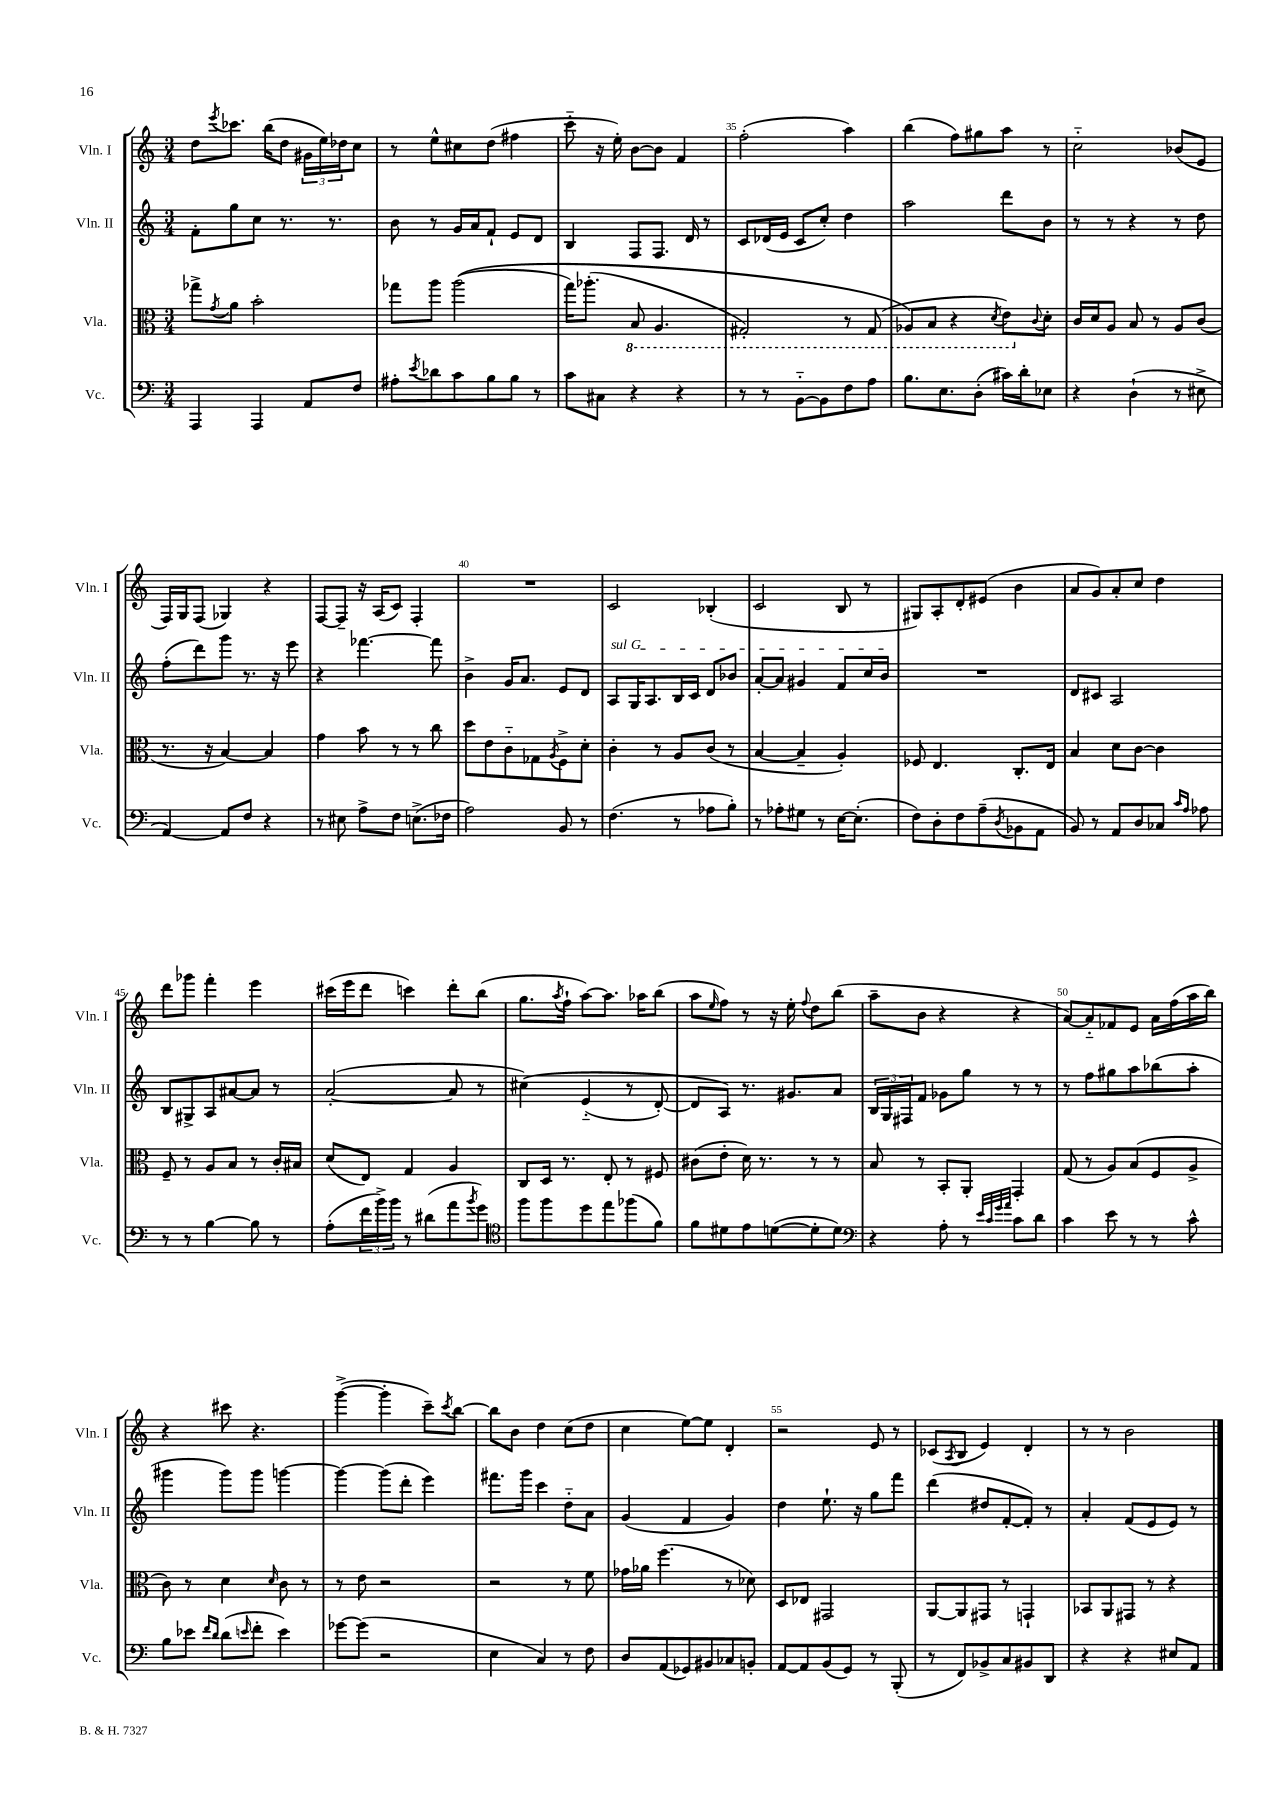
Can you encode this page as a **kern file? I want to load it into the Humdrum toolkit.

**kern	**kern	**kern	**kern
*part4	*part3	*part2	*part1
*staff4	*staff3	*staff2	*staff1
*I"Vc.	*I"Vla.	*I"Vln. II	*I"Vln. I
*I'Vc.	*I'Vla.	*I'Vln. II	*I'Vln. I
*clefF4	*clefC3	*clefG2	*clefG2
*k[]	*k[]	*k[]	*k[]
*M3/4	*M3/4	*M3/4	*M3/4
=32	=32	=32	=32
4AAA/	8gg-X^\L	8f'\L	8dd\L
.	8qg/	.	8qeee/
.	8a\J	8gg\	8.ccc-X\J
4AAA/	2b'\	8cc\J	.
.	.	.	(16bb\KL
.	.	8.r	8dd\J
8AA/L	.	.	24g#X\LL
.	.	.	24ee\)
.	.	8.r	.
.	.	.	24dd-X\J
8F/J	.	.	8cc\J
=33	=33	=33	=33
8A#X'\L	8gg-X\L	8b\	8r
8qe/	.	.	.
8d-X\	8aa\J	8r	8ee^^\L
8c\	((2aa\	16g/LL	8cc#X\
.	.	16a/J	.
8B\	.	8f`/J	(8dd\J
8B\J	.	8e/L	4ff#X\
8r	.	8d/J	.
=34	=34	=34	=34
8c\L	16gg\KL)	4B/	8ccc\
.	(8.aa-X'\J	.	.
8C#X\J	.	.	16r
.	.	.	16ee'\)
*	*8ba	*	*
4r	8BB/	8F/L	[8b\L
.	4.AA/	8.F/J	8b\J]
4r	.	.	4f/
.	.	16d/	.
.	.	8r	.
=35	=35	=35	=35
8r	2GG#X'/)	8c/L	(2ff'\
8r	.	(16d-X/L	.
.	.	16e/JJ	.
[8BB\L	.	8c/L	.
8BB\]	.	8cc'/J)	.
8F\	8r	4dd\	4aa\)
8A\J	(8GG#/	.	.
=36	=36	=36	=36
8.B\L	8AA-X/L)	2aa\	(4bb\
.	8BB/J	.	.
8.E\	.	.	.
.	4r	.	8ff\L)
(8D'\J	.	.	8gg#X\
.	8qD/	.	.
16c#X\LL)	8E\L)	8ddd\L	8aa\J
16d'\J	.	.	.
*	*X8ba	*	*
.	8qqc/	.	.
8E-X\J	8d'\J	8b\J	8r
=37	=37	=37	=37
4r	16c/LL	8r	2cc\
.	16d/J	.	.
.	8A/J	8r	.
(4D`\	8B/	4r	.
.	8r	.	.
8r	8A/L	8r	(8b-X/L
8E#X^\	(8c/J	8dd\	8e/J
!!LO:LB:g=z
=38	=38	=38	=38
[4AA/)	8.r	(8ff'\L	16F/LL)
.	.	.	16G/J
.	.	8ddd\)	(8F/J
.	16r	.	.
8AA/L]	[4B/)	8ggg\J	4G-X/)
8F/J	.	8.r	.
4r	4B/]	.	4r
.	.	16r	.
.	.	8eee\	.
=39	=39	=39	=39
8r	4g\	4r	[8F/L
8E#X\	.	.	8F~/J]
8A^\L	8b\	[4.fff-X\	16r
.	.	.	(16A/KL
8F\J	8r	.	8c/J)
(8.En^\L	8r	.	4F'/
.	8cc\	8fff-\]	.
16F-X\Jk	.	.	.
=40	=40	=40	=40
2A\)	8dd\L	4b^\	2.r
.	8e\	.	.
.	8c\	16g/KL	.
.	.	8.a/J	.
.	8G-X\	.	.
.	8qA/	.	.
8BB/	8F^\	8e/L	.
8r	8d'\J	8d/J	.
=41	=41	=41	=41
!	!	!LO:TX:a:i:t=sul G	!
(4.F\	4c'\	8A/L	2c/
.	.	16G/K	.
.	.	8.A/	.
.	8r	.	.
8r	8A/L	16B/L	.
.	.	16c/JJ	.
8A-X\L	(8c/J	8d/L	(4B-X'/
8B'\J)	8r	8b-X/J	.
=42	=42	=42	=42
8r	[4B/	[8a'/L	2c/
8A-X'\L	.	8a/J]	.
8G#X\J	4B~/]	4g#X/	.
8r	.	.	.
[16E\KL	4A'/)	8f/L	8B/
(8.E'\J]	.	.	.
.	.	16cc/L	8r
.	.	16b/JJ	.
=43	=43	=43	=43
8F\L)	8F-X/	2.r	8G#X/L)
8D'\	4.E/	.	8A'/
8F\	.	.	8d'/
(8A~\	.	.	(8e#X/J
8qD/	.	.	.
8BB-X\	8.C'/L	.	4b\
8AA\J	.	.	.
.	16E/Jk	.	.
=44	=44	=44	=44
8BB/)	4B/	8d/L	8a/L
8r	.	8c#X/J	8g/)
8AA/L	8d\L	2A/	8a'/
8D/	[8c\J	.	8cc/J
8C-X/J	4c\]	.	4dd\
16qqc/LL	.	.	.
16qqA/JJ	.	.	.
8A-X\	.	.	.
!!LO:LB:g=z
=45	=45	=45	=45
8r	8F~/	8B/L	8ddd\L
8r	8r	8G#X^/	8ggg-X\J
[4B\	8A/L	8A/	4fff'\
.	8B/J	[8a#X/	.
8B\]	8r	8a#/J]	4eee\
8r	16c'/LL	8r	.
.	16B#X/JJ	.	.
=46	=46	=46	=46
(8A'\L	(8d/L	([2a'/	(16ccc#X\LL
.	.	.	16eee\J
24f\L	8E/J)	.	8ddd\J
24b^\)	.	.	.
24b\JJ	.	.	.
8r	4G/	.	4cccn\)
(8d#X\L	.	.	.
8a\	4A/	8a/]	8ddd'\L
8qb/	.	.	.
8g\J)	.	8r	(8bb\J
=47	=47	=47	=47
*clefC4	*	*	*
8ff\L	8C/L	(4cc#X\)	8.gg\L
8ff\	16D/Jk	.	.
.	.	.	8qaa/
.	8.r	.	16ff`\Jk
8dd\	.	(4e/	[8aa\L)
8ee\	8E'/	.	8.aa\J]
(8ff-X\	8r	8r	.
.	.	.	16aa-X\KL
8f\J)	8F#X/	[8d'/)	(8bb\J
=48	=48	=48	=48
8f\L	(8c#X\L	8d/L]	8aa\L
.	.	.	16qqee/
8d#X\	8e'\J	8A/J)	8ff\J)
8e\	16d\)	8.r	8r
.	8.r	.	.
([8dn\	.	.	16r
.	.	8.g#X/L	16ee'\
.	.	.	8qqff/
8d'\]	8r	.	8dd\L
8d\J)	8r	8a/J	(8bb\J
=49	=49	=49	=49
*clefF4	*	*	*
4r	8B/	24B/LL	8aa~\L
.	.	24G/	.
.	.	24F#X/J	.
.	8r	8f/J	8b\J
8A'\	8BB'/L	8g-X\L	4r
8r	8AA'/J	8gg\J	.
32qqe/LLL	.	.	.
32qqc/	.	.	.
32qqg/	.	.	.
32qqa/JJJ	.	.	.
8c\L	4GG'/	8r	4r
8d\J	.	8r	.
=50	=50	=50	=50
4c\	(8G/	8r	[8a/L)
.	8r	8ff\L	8a/]
8e\	8A/L)	8gg#X\	8f-X/
8r	(8B/	8aa\	8e/J
8r	8F/	(8bb-X\	16a\LL
.	.	.	(16ff\
8c^^\	8A^/J	8aa'\J	16aa\
.	.	.	16bb\JJ)
!!LO:LB:g=z
=51	=51	=51	=51
8B\L	8c\)	4ggg#X\	4r
8e-X\J	8r	.	.
16qqf/LL	.	.	.
16qqd/JJ	.	.	.
(8d\L	4d\	8ggg#\L)	8ccc#X\
16qqen/	.	.	.
8f'\J	.	8ggg#\J	4.r
.	16qqd/	.	.
4e\)	8c\	[4gggn\	.
.	8r	.	.
=52	=52	=52	=52
[8g-X\L	8r	4ggg\_	([4ggg^\
(8g-\J]	8e\	.	.
2r	2r	(8ggg\L]	4ggg'\]
.	.	8ddd'\J	.
.	.	4eee\)	8ccc~\L)
.	.	.	8qccc/
.	.	.	[8bb\J
=53	=53	=53	=53
4E\	2r	8.fff#X\L	8bb\L]
.	.	.	8b\J
.	.	16ggg\Jk	.
4C/)	.	4ccc\	4dd\
8r	8r	8dd\L	(8cc\L
8F\	8f\	8a\J	8dd\J
=54	=54	=54	=54
8D/L	16g-X\LL	(4g/	4cc\
.	16a-X\JJ	.	.
(8AA/	(4.ff\	.	.
8GG-X/)	.	4f/	[8ee\L)
8BB#X/	.	.	8ee\J]
8C-X/	8r	4g/)	4d'/
8BBn'/J	8d-X\)	.	.
=55	=55	=55	=55
[8AA/L	8D/L	4dd\	2r
8AA/]	8E-X/J	.	.
(8BB/	2GG#X/	8.ee`\	.
8GG/J)	.	.	.
.	.	16r	.
8r	.	8gg\L	8e/
(8BBB'/	.	8fff\J	8r
=56	=56	=56	=56
8r	[8AA/L	(4ddd\	(8c-X/L
.	.	.	8qA/
8FF/L)	8AA/]	.	8B/J
8BB-X^/	8GG#X/J	8dd#X/L	4e/)
8C/	8r	[8f'/	.
8BB#X/	4GGn`/	8f'/J])	4d'/
8DD/J	.	8r	.
=57	=57	=57	=57
4r	8BB-X/L	4a'/	8r
.	8AA/	.	8r
4r	8GG#X/J	(8f/L	2b\
.	8r	8e/	.
8E#X/L	4r	8e/J)	.
8AA/J	.	8r	.
==	==	==	==
*-	*-	*-	*-
